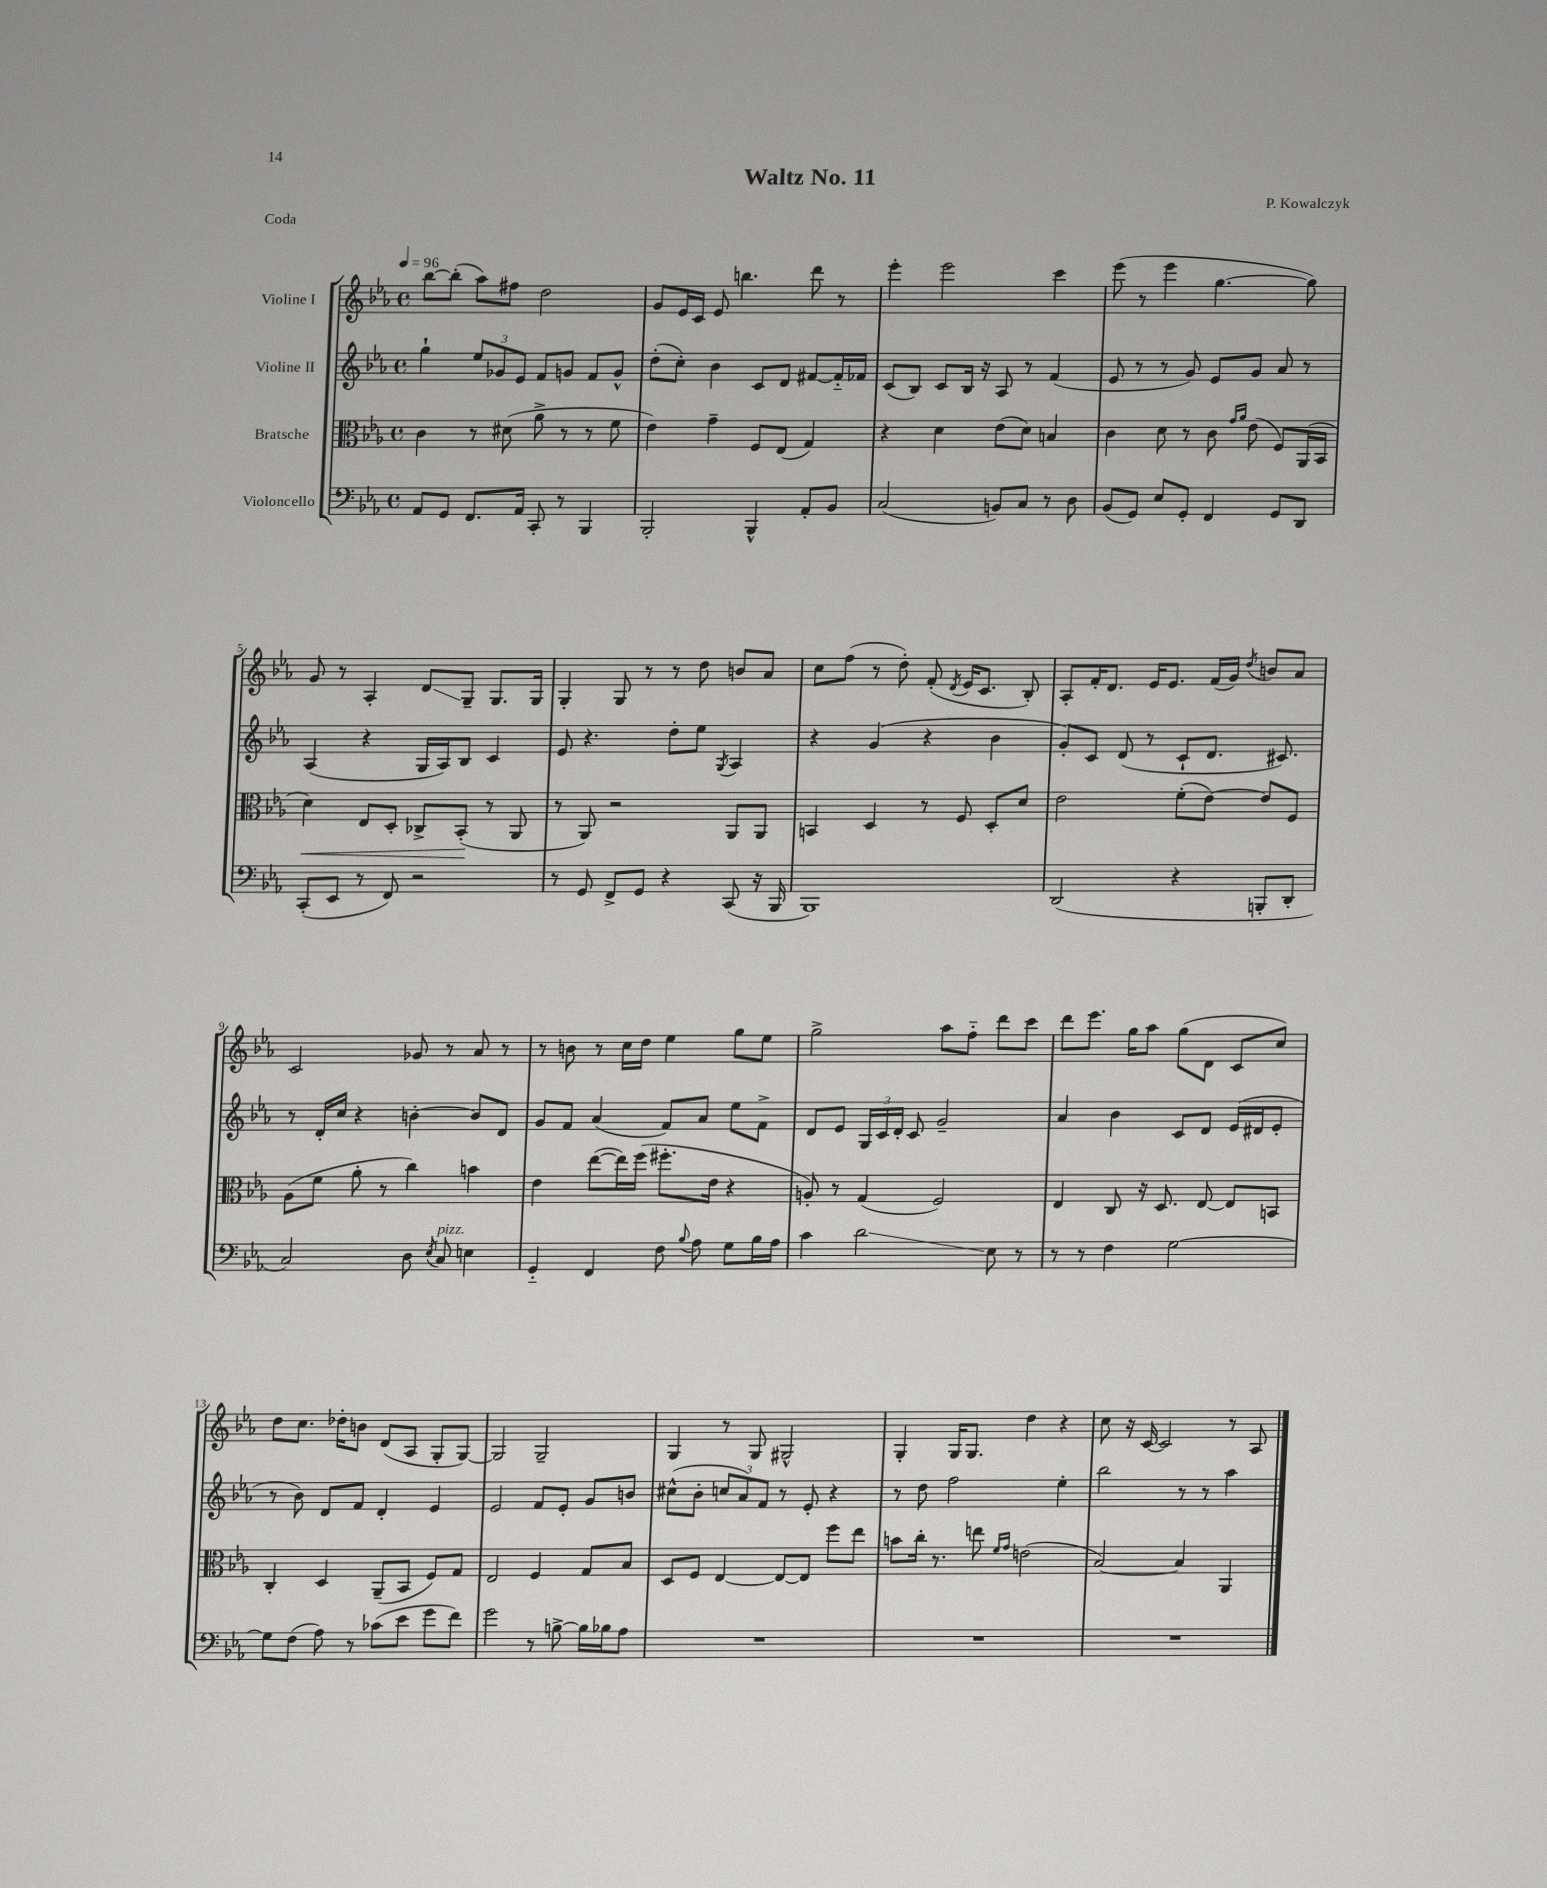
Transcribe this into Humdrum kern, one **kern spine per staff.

**kern	**kern	**kern	**kern
*staff4	*staff3	*staff2	*staff1
*clefF4	*clefC3	*clefG2	*clefG2
*k[b-e-a-]	*k[b-e-a-]	*k[b-e-a-]	*k[b-e-a-]
*M4/4	*M4/4	*M4/4	*M4/4
*met(c)	*met(c)	*met(c)	*met(c)
*MM96	*MM96	*MM96	*MM96
8AA-	4c	4gg`	[8bb-
8GG	.	.	(8bb-']
8.FF	8r	12ee-	8aa-)
.	.	12g-	.
.	(8d#	.	8ff#
.	.	12e-	.
16AA-	.	.	.
8CC'	8a-^	8f	2dd
8r	8r	8g	.
4BBB-	8r	8f	.
.	8f	8g^^	.
=	=	=	=
2BBB-'	4e-)	(8dd'	8g
.	.	8cc')	16e-
.	.	.	16c
.	4g~	4b-	8e-
.	.	.	4.bb
4BBB-^^	8F	8c	.
.	(8E-	8d	.
8AA-'	4G)	[8f#	8ddd
8BB-	.	16f#'~]	8r
.	.	16f-	.
=	=	=	=
(2C	4r	(8c	4eee-'
.	.	8B-)	.
.	4d	8c	2eee-
.	.	16B-	.
.	.	16r	.
8BB)	(8e-	8A-	.
8C	8d)	8r	.
8r	4B	(4f	4ccc
8D	.	.	.
=	=	=	=
(8BB-	4c	8e-	(8eee-
8GG)	.	8r	8r
8E-	8d	8r	4eee-
8GG'	8r	8g)	.
4FF	8c	8e-	[4.gg
.	16qqg	.	.
.	16qqa-	.	.
.	(8e-	8g	.
8GG	8F)	8a-	.
8DD	(16AA-	8r	8gg])
.	16BB-	.	.
=	=	=	=
(8CC'	4d)	(4A-	8g
8EE-	.	.	8r
8r	8E-	4r	4A-'
8FF)	8D'	.	.
2r	8C-^	16G	8d
.	.	16A-)	.
.	(8BB-'	8B-	8G~
.	8r	4c	8.G
.	8AA-	.	.
.	.	.	16G
=	=	=	=
8r	8r	8e-	4G'
8GG	8AA-)	4.r	.
8FF^	2r	.	8G
8GG	.	.	8r
4r	.	8dd'	8r
.	.	8ee-	8dd
.	.	8qG	.
(8CC	8AA-	4A-	8b
16r	8AA-	.	8a-
16BBB-	.	.	.
=	=	=	=
1BBB-)	4BB	4r	8cc
.	.	.	(8ff
.	4D	(4g	8r
.	.	.	8dd')
.	8r	4r	(8f'
.	.	.	8qd
.	8F	.	16e-
.	.	.	8.c
.	8D'	4b-	.
.	8d	.	8B-')
=	=	=	=
(2DD	2e-	8g')	8A-'
.	.	8c	16f'
.	.	.	8.d
.	.	(8d	.
.	.	8r	16e-
.	.	.	8.e-
4r	(8f'	8c`	.
.	[8e-)	8.d	(16f
.	.	.	16g)
.	.	.	8qdd
8BBB'	8e-]	.	8b
.	.	8.c#)	.
8DD'	8F	.	8a-
=	=	=	=
2C)	(8A-	8r	2c
.	8f	16d'	.
.	.	16cc	.
.	8a-'	4r	.
.	8r	.	.
8D	4cc)	[4b'	8g-
8qE-	.	.	.
8C	.	.	8r
4E	4b	8b]	8a-
.	.	8d	8r
=	=	=	=
4GG'~	4e-	8g	8r
.	.	8f	8b
4FF	([8ee-	(4a-	8r
.	16ee-])	.	16cc
.	(16ff	.	16dd
8F	8.ff#'	8f)	4ee-
8qqB-	.	.	.
8A-	.	8a-	.
.	16e-	.	.
8G	4r	8ee-	8gg
16B-	.	8f^	8ee-
16A-	.	.	.
=	=	=	=
4c	8A')	8d	2gg^
.	8r	8e-	.
2d	(4G	24G	.
.	.	24c	.
.	.	24d'	.
.	.	8c	.
.	2F)	2g~	8aa-
.	.	.	8ff'~
8E-	.	.	8ddd
8r	.	.	8ccc
=	=	=	=
8r	4E-	4a-	8ddd
8r	.	.	8.eee-
4F	8C	4b-	.
.	.	.	16gg
.	16r	.	8aa-
.	8.D	.	.
[2G	.	8c	(8gg
.	[8E-	8d	8d
.	8E-]	(16e-	8c
.	.	16d#	.
.	8BB	8e-'	8cc)
=	=	=	=
8G]	4C'	8r	8dd
(8F	.	8b-)	8.cc
8A-)	4D	8d	.
.	.	.	16dd-'
8r	.	8f	8b
(8c-	(8AA-~	4d'	(8d
8e-	8BB-	.	8A-
8g	8F)	4e-	8G'
8f)	8G	.	[8G)
=	=	=	=
2g	2E-	2e-	2G]
8r	4F	8f	2G~
[8B^	.	8e-'	.
16B]	8G	8g	.
16B-	.	.	.
8A-	8B-	8b	.
=	=	=	=
1r	8D	(8cc#^^	4G
.	8F	8b-'	.
.	[4E-	12cc	8r
.	.	12a-)	.
.	.	.	8G
.	.	12f	.
.	8E-_	8r	2G#^^
.	8E-]	8e-'	.
.	8ff	4r	.
.	8ee-	.	.
=	=	=	=
1r	8b	8r	4G'
.	16cc'	8dd	.
.	8.r	.	.
.	.	2ff	16G
.	.	.	8.G
.	8ee	.	.
.	16qqf	.	.
.	16qqg	.	.
.	(2e	.	4dd
.	.	4ee-'	4r
=	=	=	=
1r	[2B-)	2bb-	8cc
.	.	.	16r
.	.	.	[16c
.	.	.	2c]
.	4B-]	8r	.
.	.	8r	.
.	4AA-	4aa-	8r
.	.	.	8A-
==	==	==	==
*-	*-	*-	*-
